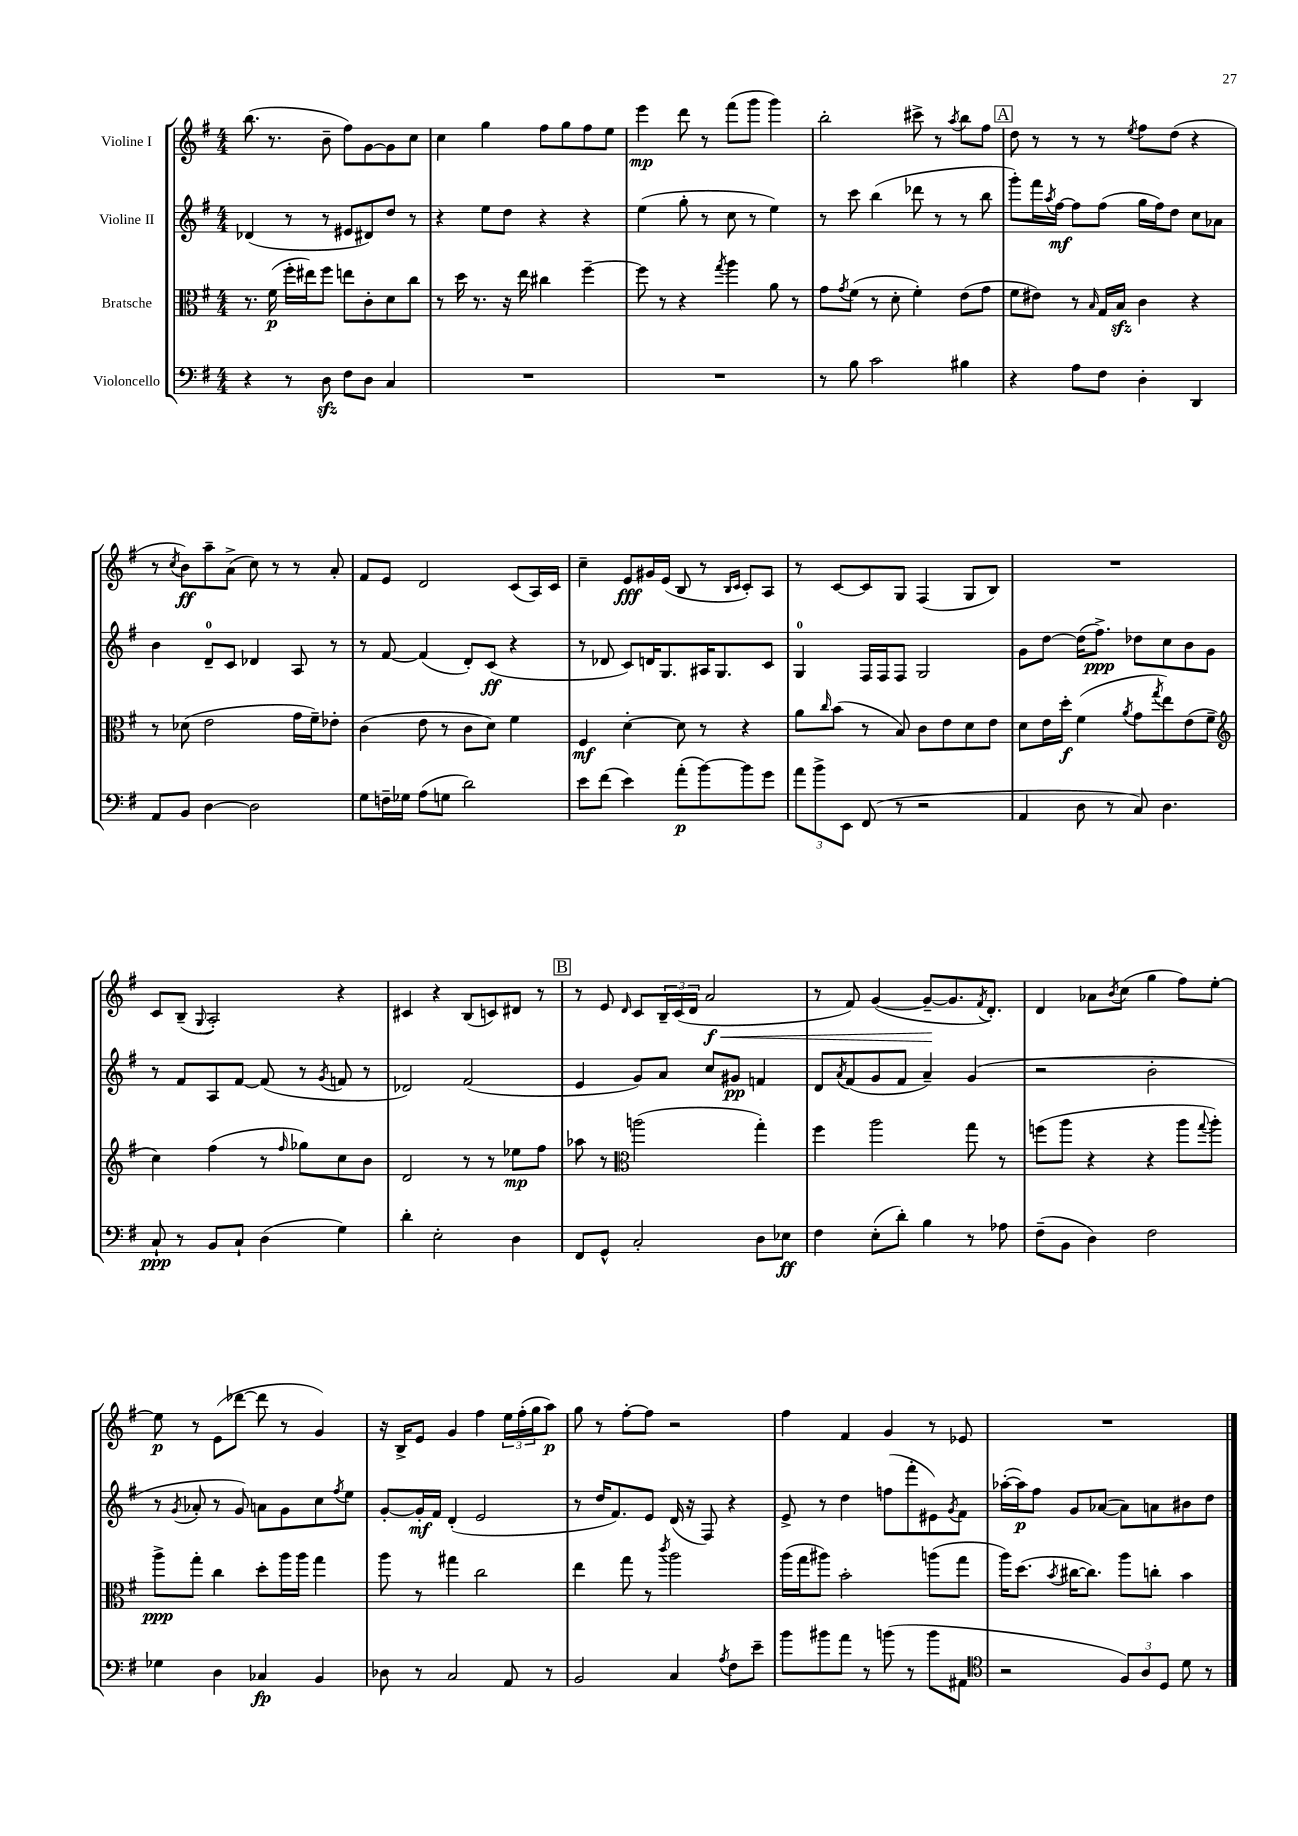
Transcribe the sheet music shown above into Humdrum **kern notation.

**kern	**kern	**kern	**kern
*staff4	*staff3	*staff2	*staff1
*clefF4	*clefC3	*clefG2	*clefG2
*k[f#]	*k[f#]	*k[f#]	*k[f#]
*M4/4	*M4/4	*M4/4	*M4/4
4r	8.r	(4d-	(8.bb
.	(16f#	.	8.r
8r	16ff#'	8r	.
.	16ee#)	.	.
8D	8ff#	8r	8b~
8F#	8ee	8e#	8ff#)
8D	8c'	8d#)	[8g
4C	8d	8dd	8g]
.	8cc	8r	8cc
=	=	=	=
1r	8r	4r	4cc
.	16dd	.	.
.	8.r	.	.
.	.	8ee	4gg
.	16r	8dd	.
.	16ee	.	.
.	4cc#	4r	8ff#
.	.	.	8gg
.	[4ff#~	4r	8ff#
.	.	.	8ee
=	=	=	=
1r	8ff#]	(4ee	4eee
.	8r	.	.
.	4r	8gg'	8ddd
.	.	8r	8r
.	8qgg	.	.
.	4aa	8cc	(8fff#
.	.	8r	8ggg
.	8a	4ee)	4ggg)
.	8r	.	.
=	=	=	=
8r	8g	8r	2bb'
.	8qg	.	.
8B	(8f#	8ccc	.
2c	8r	(4bb	.
.	8d'	.	.
.	4f#')	8ddd-	8ccc#^
.	.	8r	8r
.	.	.	8qaa
4B#	(8e	8r	8bb
.	8g	8bb	8ff#
=	=	=	=
4r	8f#	8ggg')	8dd
.	8e#)	16fff#	8r
.	.	8qaa	.
.	.	[16ff#	.
8A	8r	8ff#]	8r
.	16qqB	.	.
8F#	16G	(8ff#	8r
.	16B	.	.
.	.	.	8qee
4D'	4c	16gg	8ff#
.	.	16ff#)	.
.	.	8dd	(8dd
4DD	4r	8cc	4r
.	.	8a-	.
=	=	=	=
8AA	8r	4b	8r
.	.	.	8qcc
8BB	(8d-	.	8b)
[4D	2e	8d~	8aa~
.	.	8c	(8a^
2D]	.	4d-	8cc)
.	.	.	8r
.	16g	8A	8r
.	16f#~)	.	.
.	8e-'	8r	8a'
=	=	=	=
8G	(4c	8r	8f#
16F~	.	[8f#	8e
16G-	.	.	.
(8A	8e	(4f#]	2d
8G	8r	.	.
2d)	8c	8d')	.
.	8d)	(8c	.
.	4f#	4r	(8c
.	.	.	16A)
.	.	.	16c
=	=	=	=
8e	4F#	8r	4cc~
(8f#	.	8d-	.
4e)	[4d'	8c)	8e
.	.	16d	16g#
.	.	8.G	(16e
(8a'	8d]	.	8B
[8b)	8r	16A#	8r
.	.	8.G	.
.	.	.	16qqB
.	.	.	16qqc
8b]	4r	.	8c')
8g	.	8c	8A
=	=	=	=
12a	8a	4G	8r
12b^	.	.	.
.	16qqcc	.	.
.	(8b	.	[8c
12EE	.	.	.
(8FF#	8r	16F#	8c]
.	.	16F#	.
8r	8B)	8F#	8G
2r	8c	2G	(4F#
.	8e	.	.
.	8d	.	8G
.	8e	.	8B)
=	=	=	=
4AA	8d	8g	1r
.	16e	[8dd	.
.	16dd'	.	.
8D	(4f#	(16dd]	.
.	.	8.ff#^)	.
8r	.	.	.
.	8qa	.	.
8C)	8g	8dd-	.
.	8qgg	.	.
4.D	8ee)	8cc	.
.	(8e	8b	.
.	8f#~	8g	.
=	=	=	=
*	*clefG2	*	*
8C`	4cc)	8r	8c
8r	.	8f#	(8B~
.	.	.	8qqG
8BB	(4ff#	8A	2A')
8C`	.	[8f#	.
(4D	8r	(8f#]	.
.	16qqff#	.	.
.	8gg-)	8r	.
.	.	8qg	.
4G)	8cc	8f	4r
.	8b	8r	.
=	=	=	=
4d'	2d	2d-)	4c#
2E'	.	.	4r
.	8r	(2f#	(8B
.	8r	.	8c)
4D	8ee-	.	8d#
.	8ff#	.	8r
=	=	=	=
8FF#	8aa-	4e	8r
8GG^^	8r	.	8e
*	*clefC3	*	*
.	.	.	16qqd
2C'	(2aa	8g)	8c
.	.	8a	24B~
.	.	.	(24c
.	.	.	24d
.	.	8cc	2a
.	.	8g#	.
8D	4gg')	4f	.
8E-	.	.	.
=	=	=	=
4F#	4ff#	8d	8r
.	.	8qa	.
.	.	(8f#	8f#)
(8E'	2aa	8g	([4g
8d')	.	8f#	.
4B	.	4a~)	8g~_
.	.	.	8.g]
8r	8gg	(4g	.
.	.	.	8qf#
.	.	.	8.d')
8A-	8r	.	.
=	=	=	=
(8F#~	(8ff	2r	4d
8BB	8aa	.	.
4D)	4r	.	8a-
.	.	.	8qb
.	.	.	(8cc
2F#	4r	2b'	4gg
.	8aa	.	8ff#)
.	8qqgg	.	.
.	8aa')	.	[8ee'
=	=	=	=
4G-	8aa^	8r	8ee]
.	.	8qg	.
.	8gg'	8a-'	8r
4D	4cc	8r	(8e
.	.	8g)	[8ddd-
4C-	8dd'	8a	8ddd-]
.	16aa	8g	8r
.	16aa	.	.
4BB	4gg	8cc	4g)
.	.	8qff#	.
.	.	8ee	.
=	=	=	=
8D-	8aa	[8g'	16r
.	.	.	16B^
8r	8r	16g']	8e
.	.	16f#	.
2C	4gg#	(4d'	4g
.	2cc	2e	4ff#
8AA	.	.	24ee
.	.	.	(24ff#'
.	.	.	24gg
8r	.	.	8aa)
=	=	=	=
2BB	4ee	8r	8gg
.	.	16dd	8r
.	.	8.f#)	.
.	8gg	.	[8ff#'
.	8r	8e	8ff#]
.	8qccc	.	.
4C	2aa	(16d	2r
.	.	16r	.
.	.	8F#)	.
8qA	.	.	.
8F#	.	4r	.
8e~	.	.	.
=	=	=	=
8b	(16aa	8e^	4ff#
.	16gg	.	.
8b#	8aa#)	8r	.
8a	2b'	4dd	4f#
8r	.	.	.
(8b	.	(8ff	4g
8r	.	8fff#'	.
8b	(8aa	8e#)	8r
.	.	8qg	.
8AA#	8gg	8f#	8e-
=	=	=	=
*clefC4	*	*	*
2r	16aa)	([16aa-'	1r
.	(8.dd	16aa-])	.
.	.	8ff#	.
.	8qb	.	.
.	[16cc#	8g	.
.	8.cc#])	.	.
.	.	([8a-	.
12F#)	8aa	8a-])	.
12A	.	.	.
.	8cc'	8a	.
12D	.	.	.
8d	4b	8b#	.
8r	.	8dd	.
==	==	==	==
*-	*-	*-	*-
